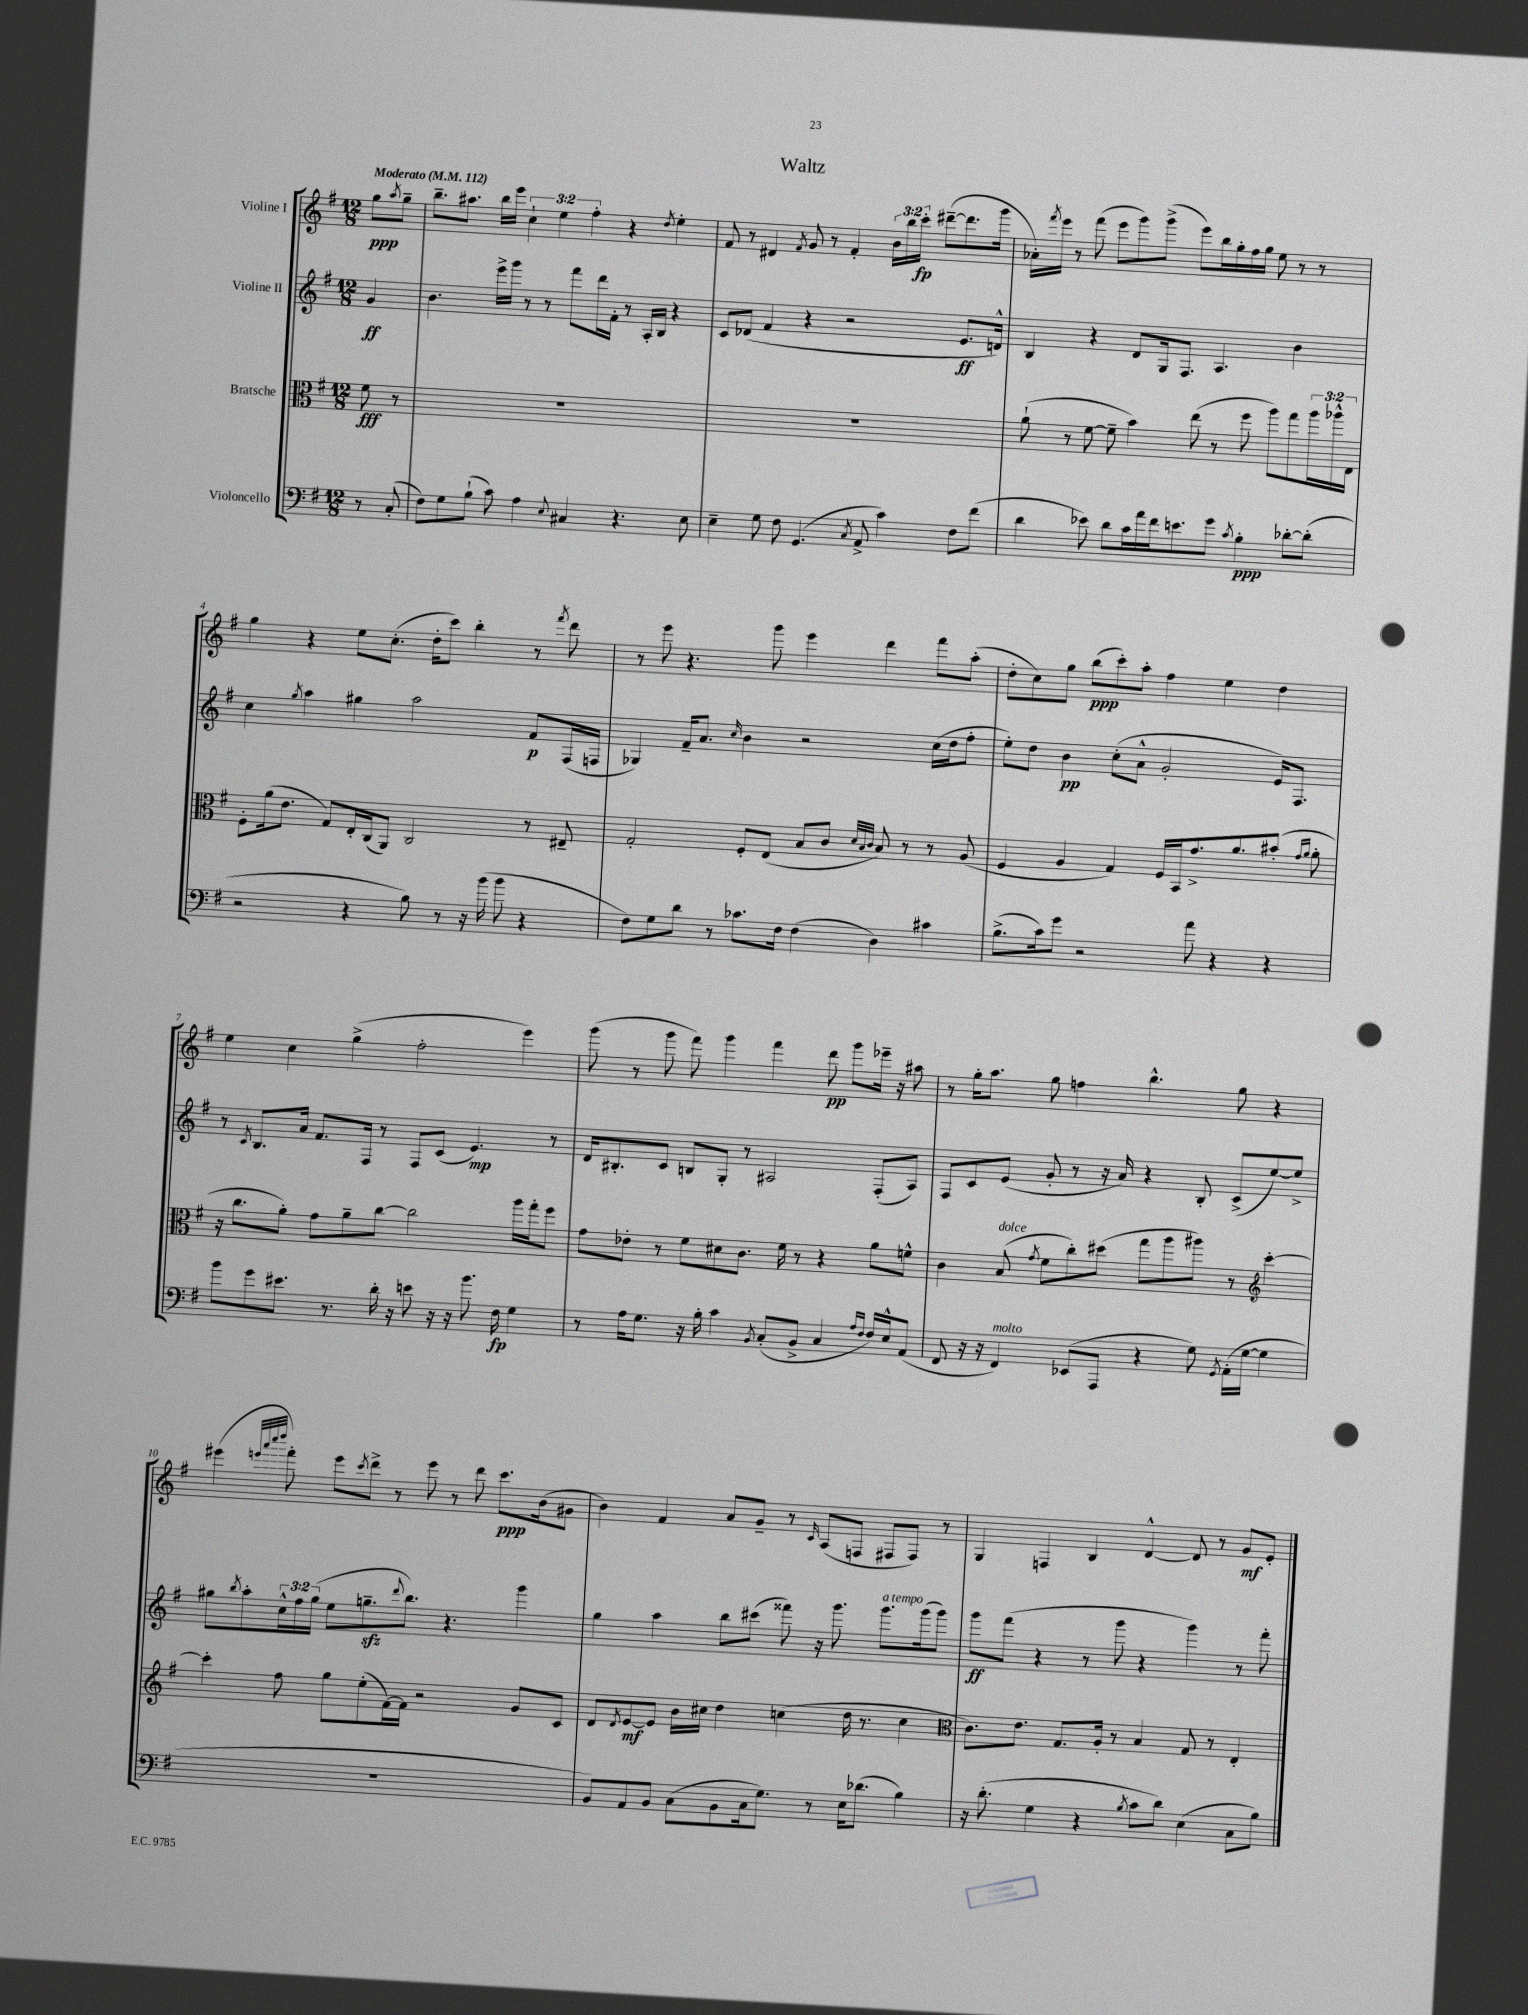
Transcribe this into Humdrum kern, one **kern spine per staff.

**kern	**dynam	**kern	**dynam	**kern	**dynam	**kern	**dynam
*part4	*part4	*part3	*part3	*part2	*part2	*part1	*part1
*staff4	*staff4	*staff3	*staff3	*staff2	*staff2	*staff1	*staff1
*I"Violoncello	*	*I"Bratsche	*	*I"Violine II	*	*I"Violine I	*
*clefF4	*	*clefC3	*	*clefG2	*	*clefG2	*
*k[f#]	*	*k[f#]	*	*k[f#]	*	*k[f#]	*
*M12/8	*	*M12/8	*	*M12/8	*	*M12/8	*
*MM112	*	*MM112	*	*MM112	*	*MM112	*
=	=	=	=	=	=	=	=
!	!	!	!	!	!	!LO:TX:a:B:t=Moderato	!
8r	.	8f#\	fff	4g/	ff	8gg\L	ppp
.	.	.	.	.	.	8qaa/	.
(8C'/	.	8r	.	.	.	8gg~\J	.
=1	=1	=1	=1	=1	=1	=1	=1
8F#\L)	.	1.r	.	4.b\	.	8.bb~\L	.
8G\	.	.	.	.	.	.	.
.	.	.	.	.	.	8.aa#X\J	.
(8B`\J	.	.	.	.	.	.	.
8c\)	.	.	.	16eee^\LL	.	16bb\LL	.
.	.	.	.	16ggg\JJ	.	16eee\JJ	.
4A\	.	.	.	8r	.	6cc`\	.
.	.	.	.	8r	.	.	.
.	.	.	.	.	.	6ee\	.
8qqE/	.	.	.	.	.	.	.
4C#X/	.	.	.	8fff#\L	.	.	.
.	.	.	.	.	.	6ff#'\	.
.	.	.	.	16ddd\L	.	.	.
.	.	.	.	16f#'\JJ	.	.	.
4.r	.	.	.	8r	.	4r	.
.	.	.	.	16A'/LL	.	.	.
.	.	.	.	16B/JJ	.	.	.
.	.	.	.	.	.	8qdd/	.
.	.	.	.	4r	.	4ee'\	.
8E\	.	.	.	.	.	.	.
=2	=2	=2	=2	=2	=2	=2	=2
4E~\	.	1.r	.	8c/L	.	8f#/	.
.	.	.	.	(8d-X/J	.	8r	.
8G\	.	.	.	4f#/	.	4d#X/	.
8F#\	.	.	.	.	.	.	.
.	.	.	.	.	.	8qf#/	.
(4.GG/	.	.	.	4r	.	8g/	.
.	.	.	.	.	.	8r	.
.	.	.	.	2r	.	4f#'/	.
8qC/	.	.	.	.	.	.	.
8AA^/	.	.	.	.	.	.	.
4c\)	.	.	.	.	.	24b\LL	.
.	.	.	.	.	.	24bb\	.
.	.	.	.	.	.	24ccc'\JJ	fp
.	.	.	.	.	.	([8ddd#X~\L	.
8F#\L	.	.	.	8.e/L	ff	8.ddd#\]	.
(8f#\J	.	.	.	.	.	.	.
.	.	.	.	16dn^^/Jk)	.	16ggg\Jk	.
=3	=3	=3	=3	=3	=3	=3	=3
4d\	.	(8a`\	.	4B/	.	16a-X'\LL)	.
.	.	.	.	.	.	8qfff#/	.
.	.	.	.	.	.	16eee\JJ	.
.	.	8r	.	.	.	8r	.
8e-X\)	.	[8f#\	.	4r	.	(8fff#\	.
8d\L	.	8f#~\]	.	.	.	8eee\L	.
16c\L	.	4b\)	.	8d/L	.	8ggg\)	.
16a\	.	.	.	.	.	.	.
16f#\J	.	.	.	16G/k	.	(8ggg^\J	.
8.en\	.	.	.	8.F#/J	.	.	.
.	.	(8ee\	.	.	.	8eee\L)	.
8g\J	.	8r	.	4.A/	.	16bb\L	.
.	.	.	.	.	.	16gg'\	.
8qc/	.	.	.	.	.	.	.
4B'\	ppp	8ff#\	.	.	.	16ff#\	.
.	.	.	.	.	.	16gg\JJ	.
.	.	8aa\L)	.	.	.	8ee\	.
[8d-X'\L	.	8gg\	.	4b\	.	8r	.
(8d-'\J]	.	24aa\L	.	.	.	8r	.
.	.	24aa-X^^\	.	.	.	.	.
.	.	24E\JJ	.	.	.	.	.
!!LO:LB:g=z
=4	=4	=4	=4	=4	=4	=4	=4
2r	.	8F#'\L	.	4cc\	.	4gg\	.
.	.	(16a\k	.	.	.	.	.
.	.	8.e\J	.	.	.	.	.
.	.	.	.	8qgg/	.	.	.
.	.	.	.	4aa\	.	4r	.
.	.	8G/L)	.	.	.	.	.
4r	.	16E'/L	.	4gg#X\	.	8ee\L	.
.	.	(16C/J	.	.	.	.	.
.	.	8AA/J)	.	.	.	(8.cc'\J	.
8B\)	.	2C/	.	2aa\	.	.	.
.	.	.	.	.	.	16dd'\KL	.
8r	.	.	.	.	.	8ccc\J)	.
16r	.	.	.	.	.	4bb'\	.
(16b\	.	.	.	.	.	.	.
8b\	.	.	.	.	.	.	.
4r	.	8r	.	8f#/L	p	8r	.
.	.	.	.	.	.	8qfff#/	.
.	.	8E#X~/	.	(16F#/L	.	8ddd\	.
.	.	.	.	16Fn/JJ	.	.	.
=5	=5	=5	=5	=5	=5	=5	=5
8F#\L)	.	2G'/	.	4G-X/)	.	8r	.
8G\	.	.	.	.	.	8eee\	.
8d\J	.	.	.	16f#~/KL	.	4.r	.
.	.	.	.	8.a/J	.	.	.
8r	.	.	.	.	.	.	.
.	.	.	.	16qqcc/	.	.	.
8.c-X\L	.	8F#'/L	.	4b\	.	.	.
.	.	(8E/J	.	.	.	8ggg\	.
16F#\Jk	.	.	.	.	.	.	.
(4F#\	.	8B/L	.	2r	.	4eee\	.
.	.	8c/J	.	.	.	.	.
.	.	32qqd/LLL	.	.	.	.	.
.	.	32qqB/	.	.	.	.	.
.	.	32qqc/JJJ	.	.	.	.	.
4D\)	.	8B/)	.	.	.	4ddd\	.
.	.	8r	.	.	.	.	.
4c#X\	.	8r	.	(16cc\LL	.	8fff#\L	.
.	.	.	.	16dd\J	.	.	.
.	.	(8A/	.	8ff#'\J	.	(8aa'\J	.
=6	=6	=6	=6	=6	=6	=6	=6
(8.B^\L	.	4F#/	.	8ee'\L)	.	8dd'\L	.
.	.	.	.	8dd\J	.	8cc\)	.
16c\k)	.	.	.	.	.	.	.
8g\J	.	4A/	.	4b\	pp	8gg\J	.
2r	.	.	.	.	.	(8bb\L	ppp
.	.	4G/)	.	(8cc'\L	.	8ccc'\)	.
.	.	.	.	8a^^\J	.	8aa'\J	.
.	.	16F#/LL	.	2g'/	.	4ff#\	.
.	.	16BB/J	.	.	.	.	.
8a\	.	8.g^/	.	.	.	.	.
4r	.	.	.	.	.	4ee\	.
.	.	8.a/	.	.	.	.	.
4r	.	(8b#X'/J	.	16e/KL)	.	4dd\	.
.	.	.	.	8.F#/J	.	.	.
.	.	16qqg/LL	.	.	.	.	.
.	.	16qqa/JJ	.	.	.	.	.
.	.	8a'\	.	.	.	.	.
!!LO:LB:g=z
=7	=7	=7	=7	=7	=7	=7	=7
8b\L	.	16r	.	8r	.	4ee\	.
.	.	8.cc\L	.	.	.	.	.
.	.	.	.	8qc/	.	.	.
8g\	.	.	.	8.B/L	.	.	.
8.e#X\J	.	8a'\J)	.	.	.	4cc\	.
.	.	.	.	16a/Jk	.	.	.
.	.	8g\L	.	8.f#/L	.	.	.
8.r	.	.	.	.	.	.	.
.	.	8a~\	.	.	.	(4gg^\	.
.	.	.	.	16F#/Jk	.	.	.
16d'\	.	[8cc\J	.	8r	.	.	.
16r	.	.	.	.	.	.	.
8en\	.	2cc\]	.	8F#/L	.	2ff#'\	.
16r	.	.	.	(8c/J	.	.	.
16r	.	.	.	.	.	.	.
8.b\	.	.	.	4.e/)	mp	.	.
16F#\	fp	.	.	.	.	.	.
4G\	.	16aa\LL	.	.	.	4eee\)	.
.	.	16gg'\J	.	.	.	.	.
.	.	8ff#\J	.	8r	.	.	.
=8	=8	=8	=8	=8	=8	=8	=8
8r	.	8g\L	.	16d/KL	.	(8ggg\	.
.	.	.	.	8.B#X'/	.	.	.
16A\KL	.	8e-X'\J	.	.	.	8r	.
8.G\J	.	.	.	.	.	.	.
.	.	8r	.	8c/J	.	8ggg\	.
16r	.	8f#\L	.	8Bn/L	.	8fff#\)	.
16B'\	.	.	.	.	.	.	.
4c\	.	8d#X\	.	8G'/J	.	4ggg\	.
.	.	8.c\J	.	8r	.	.	.
8qBB/	.	.	.	.	.	.	.
(8C'/L	.	.	.	2A#X/	.	4fff#\	.
.	.	16f#\	.	.	.	.	.
8BB^/J	.	8r	.	.	.	.	.
4C/	.	4r	.	.	.	8ddd\	pp
.	.	.	.	.	.	8ggg\L	.
16qqA/LL	.	.	.	.	.	.	.
16qqF#/JJ	.	.	.	.	.	.	.
16F#/LL)	.	8a\L	.	(8F#'/L	.	16eee-X~\Jk	.
16E^^/J	.	.	.	.	.	16r	.
(8AA/J	.	8fn^^\J	.	8A#/J)	.	8aa#X\	.
=9	=9	=9	=9	=9	=9	=9	=9
8FF#/	.	4c\	.	8F#/L	.	8r	.
16r	.	.	.	8c/	.	16gg'\KL	.
16r	.	.	.	.	.	8.aa\J	.
!	!	!LO:TX:a:i:t=dolce	!	!	!	!	!
!LO:TX:a:i:t=molto	!	!	!	!	!	!	!
4FF#/)	.	(8B/	.	(8e/J	.	.	.
.	.	8qg/	.	.	.	.	.
.	.	8f#\L	.	8g'/	.	8gg\	.
(8EE-X/L	.	8cc'\)	.	8r	.	4ffn\	.
8AAA/J	.	(8dd#X\J	.	16r	.	.	.
.	.	.	.	16a/)	.	.	.
4r	.	8gg\L	.	4r	.	4.bb^^\	.
.	.	8aa\	.	.	.	.	.
8G\)	.	8aa#X\J)	.	8B'/	.	.	.
8qGG/	.	.	.	.	.	.	.
(16AA'\LL	.	8r	.	(8c^/L	.	8gg\	.
[16G\JJ	.	.	.	.	.	.	.
*	*	*clefG2	*	*	*	*	*
4G\]	.	[4ccc'\	.	[8ee/)	.	4r	.
.	.	.	.	8ee^/J]	.	.	.
!!LO:LB:g=z
=10	=10	=10	=10	=10	=10	=10	=10
1.r	.	4ccc'\]	.	8gg#X\L	.	(4eee#X\	.
.	.	.	.	8qbb/	.	.	.
.	.	.	.	8aa'\	.	.	.
.	.	.	.	.	.	32qqeeen/LLL	.
.	.	.	.	.	.	32qqaaa/	.
.	.	.	.	.	.	32qqcccc/	.
.	.	.	.	.	.	32qqdddd/JJJ	.
.	.	8ff#\	.	24cc^^\L	.	8fff#'\)	.
.	.	.	.	24ff#\	.	.	.
.	.	.	.	(24gg#\JJ	.	.	.
.	.	8gg\L	.	8ee\L	.	8eee\L	.
.	.	.	.	.	.	8qccc/	.
.	.	(8ee'\	.	8.ggnzz~\	.	8ddd^\J	.
.	.	[16f#\L)	.	.	.	8r	.
.	.	.	.	8qqddd/	.	.	.
.	.	16f#\JJ]	.	8.bb\J)	.	.	.
.	.	2r	.	.	.	8eee\	.
.	.	.	.	4.r	.	8r	.
.	.	.	.	.	.	8ddd\	.
.	.	.	.	.	.	8.ccc\L	ppp
.	.	8g/L	.	4ggg\	.	.	.
.	.	.	.	.	.	(16b\k	.
.	.	8c/J	.	.	.	8g#X\J	.
=11	=11	=11	=11	=11	=11	=11	=11
8BB/L)	.	8d/L	.	4gg\	.	4b\)	.
.	.	8qd/	.	.	.	.	.
8AA/	.	[8e/	mf	.	.	.	.
8BB/J	.	8e/J]	.	4aa\	.	4f#/	.
(8C\L	.	16b\LL	.	.	.	.	.
.	.	16cc#X\JJ	.	.	.	.	.
8BB\	.	4dd\	.	8bb\L	.	8a/L	.
16C\k	.	.	.	(8ccc#X\J	.	8g~/J	.
8.G\J)	.	.	.	.	.	.	.
.	.	(4ccn\	.	8fff##X\)	.	8r	.
.	.	.	.	.	.	16qqc/	.
8r	.	.	.	16r	.	(8A/L	.
.	.	.	.	8.ggg\	.	.	.
16E\KL	.	16dd\	.	.	.	8Fn/J	.
(8.d-X\J	.	8.r	.	.	.	.	.
!	!	!	!	!LO:TX:a:i:t=a tempo	!	!	!
.	.	.	.	8.ggg\L	.	8F#X/L	.
4B\)	.	4cc\	.	.	.	8F#/J)	.
.	.	.	.	(16ggg\k	.	.	.
.	.	.	.	8ggg\J)	.	8r	.
=12	=12	=12	=12	=12	=12	=12	=12
*	*	*clefC3	*	*	*	*	*
16r	.	8.c\L)	.	8ggg\L	ff	4G/	.
(8.d'\	.	.	.	.	.	.	.
.	.	.	.	(8fff#\J	.	.	.
.	.	8.e\J	.	.	.	.	.
4G\	.	.	.	4r	.	4Fn/	.
.	.	8.G/L	.	.	.	.	.
4r	.	.	.	8r	.	4B/	.
.	.	16A'/Jk	.	.	.	.	.
.	.	8r	.	8ggg\	.	.	.
8qB/	.	.	.	.	.	.	.
8c\L	.	4B/	.	4r	.	[4d^^/	.
8d\J)	.	.	.	.	.	.	.
(4E\	.	8G/	.	4ggg\)	.	8d/]	.
.	.	8r	.	.	.	8r	.
8C\L	.	4E'/	.	8r	.	8g/L	mf
8B\J)	.	.	.	8fff#'\	.	8e'/J	.
==	==	==	==	==	==	==	==
*-	*-	*-	*-	*-	*-	*-	*-
